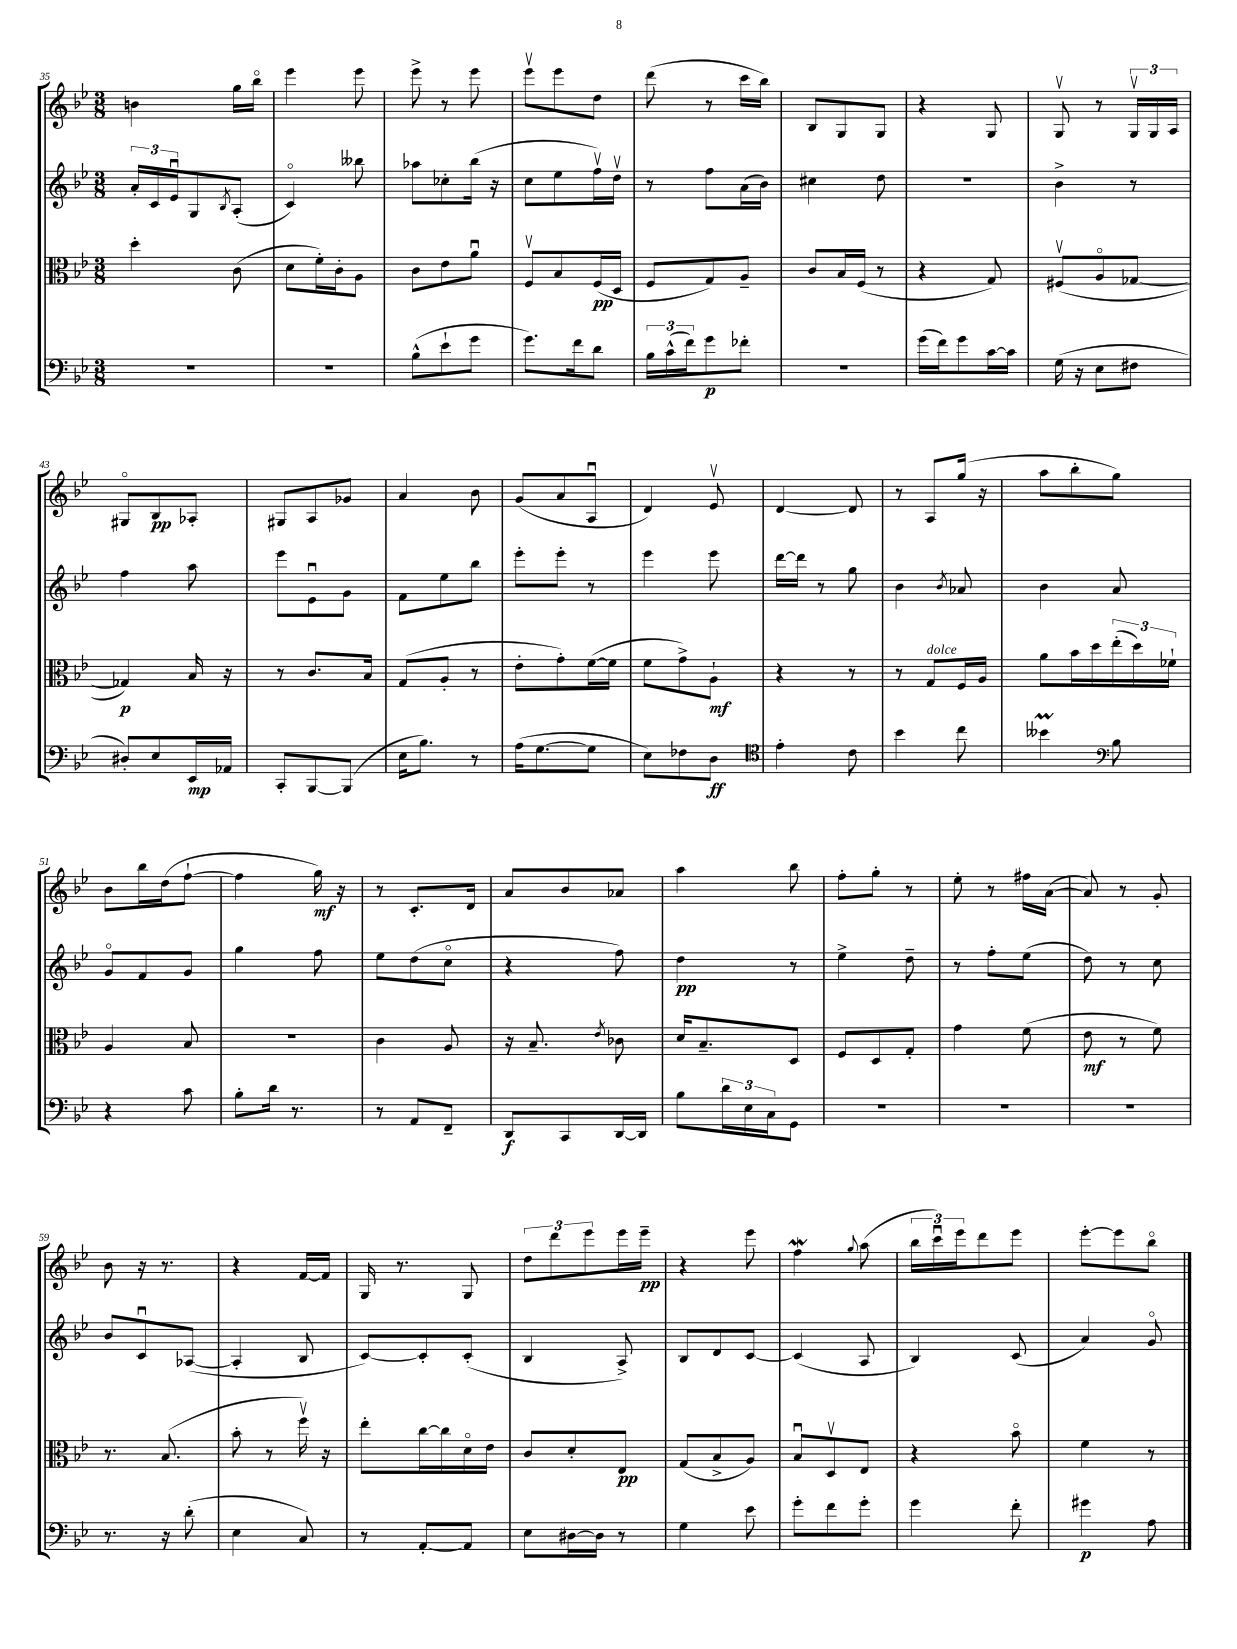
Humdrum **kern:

**kern	**kern	**kern	**kern
*staff4	*staff3	*staff2	*staff1
*clefF4	*clefC3	*clefG2	*clefG2
*k[b-e-]	*k[b-e-]	*k[b-e-]	*k[b-e-]
*M3/8	*M3/8	*M3/8	*M3/8
4.r	4dd'	24a'	4b
.	.	24c	.
.	.	24e-u	.
.	.	8G	.
.	.	8qB-	.
.	(8c	(8A'	16gg
.	.	.	16bb-o
=	=	=	=
4.r	8d	4co)	4eee-
.	16f')	.	.
.	16c'	.	.
.	8A	8bb--	8eee-
=	=	=	=
(8B-^^	8c	8aa-	8eee-^
8e-`	8e-	8cc-'	8r
8g	8au	(16bb-	8eee-
.	.	16r	.
=	=	=	=
8.g)	8Fv	8cc	8eee-v
.	8B-	8ee-	8eee-
16f	.	.	.
8d	(16F	16ffv)	8dd
.	16D	16ddv	.
=	=	=	=
24B-	8F	8r	(8ddd
(24c^^	.	.	.
24f)	.	.	.
8g	8G)	8ff	8r
8f-'	8A~	(16a	16ccc
.	.	16b-)	16bb-)
=	=	=	=
4.r	8c	4cc#	8B-
.	16B-	.	8G
.	(16F	.	.
.	8r	8dd	8G
=	=	=	=
(16g	4r	4.r	4r
16f)	.	.	.
8g	.	.	.
[16c	8G)	.	8G
16c]	.	.	.
=	=	=	=
(16G	(8F#v	4b-^	8Gv
16r	.	.	.
8E-	8Ao	.	8r
8F#	[8G-	8r	24Gv
.	.	.	24G
.	.	.	24A
=	=	=	=
8D#')	4G-])	4ff	8G#o
8E-	.	.	8B-
16EE-	16B-	8aa	8A-'
16AA-	16r	.	.
=	=	=	=
8CC'	8r	8eee-	8G#
[8BBB-	8.c	8e-u	8A
(8BBB-]	.	8g	8g-
.	16B-	.	.
=	=	=	=
16E-	(8G	8f	4a
8.B-)	.	.	.
.	8A'	8ee-	.
8r	8r	8bb-	8b-
=	=	=	=
(16A	8e-'	8eee-'	(8g
[8.G	.	.	.
.	8g')	8eee-'	8a
8G]	([16f	8r	8Au
.	16f]	.	.
=	=	=	=
8E-)	8f	4eee-	4d)
8F-	8g^)	.	.
8D	8A`	8eee-	8e-v
=	=	=	=
*clefC4	*	*	*
4e-'	4r	[16ddd	[4d
.	.	16ddd]	.
.	.	8r	.
8c	8r	8gg	8d]
=	=	=	=
4b-	8r	4b-	8r
.	8G	.	8A
.	.	8qb-	.
8cc	16F	8a-	(16gg
.	16A	.	16r
=	=	=	=
4b--	8a	4b-	8aa
.	16b-	.	8bb-'
.	16dd	.	.
*clefF4	*	*	*
8B-	(24ee-'	8a	8gg)
.	24dd)	.	.
.	24f-`	.	.
=	=	=	=
4r	4A	8go	8b-
.	.	8f	16bb-
.	.	.	(16dd
8c	8B-	8g	[8ff`
=	=	=	=
8B-'	4.r	4gg	4ff]
16d	.	.	.
8.r	.	.	.
.	.	8ff	16gg)
.	.	.	16r
=	=	=	=
8r	4c	8ee-	8r
8AA	.	(8dd	8.c'
8FF~	8A	8cco	.
.	.	.	16d
=	=	=	=
8DD	16r	4r	8a
.	8.B-~	.	.
8CC	.	.	8b-
.	8qe-	.	.
[16DD	8c-	8ff)	8a-
16DD]	.	.	.
=	=	=	=
8B-	16d	4dd	4aa
.	8.B-~	.	.
24d	.	.	.
24E-	.	.	.
24C	.	.	.
8GG	8D	8r	8bb-
=	=	=	=
4.r	8F	4ee-^	8ff'
.	8D	.	8gg'
.	8G'	8dd~	8r
=	=	=	=
4.r	4g	8r	8ee-'
.	.	8ff'	8r
.	(8f	(8ee-	16ff#
.	.	.	([16a
=	=	=	=
4.r	8e-	8dd)	8a])
.	8r	8r	8r
.	8f)	8cc	8g'
=	=	=	=
8.r	8.r	8b-	8b-
.	.	8cu	16r
16r	(8.B-	.	8.r
(8d'	.	([8A-	.
=	=	=	=
4E-	8b-'	4A-']	4r
.	8r	.	.
8C)	16ffv)	8B-	[16f
.	16r	.	16f]
=	=	=	=
8r	8ee-'	[8c)	16G
.	.	.	8.r
[8AA'	[16cc	8c']	.
.	16cc]	.	.
8AA]	16do	(8c'	8G
.	16e-	.	.
=	=	=	=
8E-	8c	4B-	12dd
.	.	.	12ddd
[16D#	8d'	.	.
.	.	.	12eee-
16D#]	.	.	.
8r	8E-	8A^)	16eee-
.	.	.	16eee-~
=	=	=	=
4G	(8G	8B-	4r
.	8B-^	8d	.
8e-	8A)	[8c	8eee-
=	=	=	=
8g'	8B-u	(4c]	4ff
8f	8Dv	.	.
.	.	.	8qqgg
8g'	8E-	8A	(8aa
=	=	=	=
4g	4r	4B-)	24bb-
.	.	.	24cccu)
.	.	.	24eee-
.	.	.	8ddd
8f'	8b-o	(8c	8eee-
=	=	=	=
4g#	4f	4a)	[8eee-'
.	.	.	8eee-]
8A	8r	8go	8bb-o
==	==	==	==
*-	*-	*-	*-
